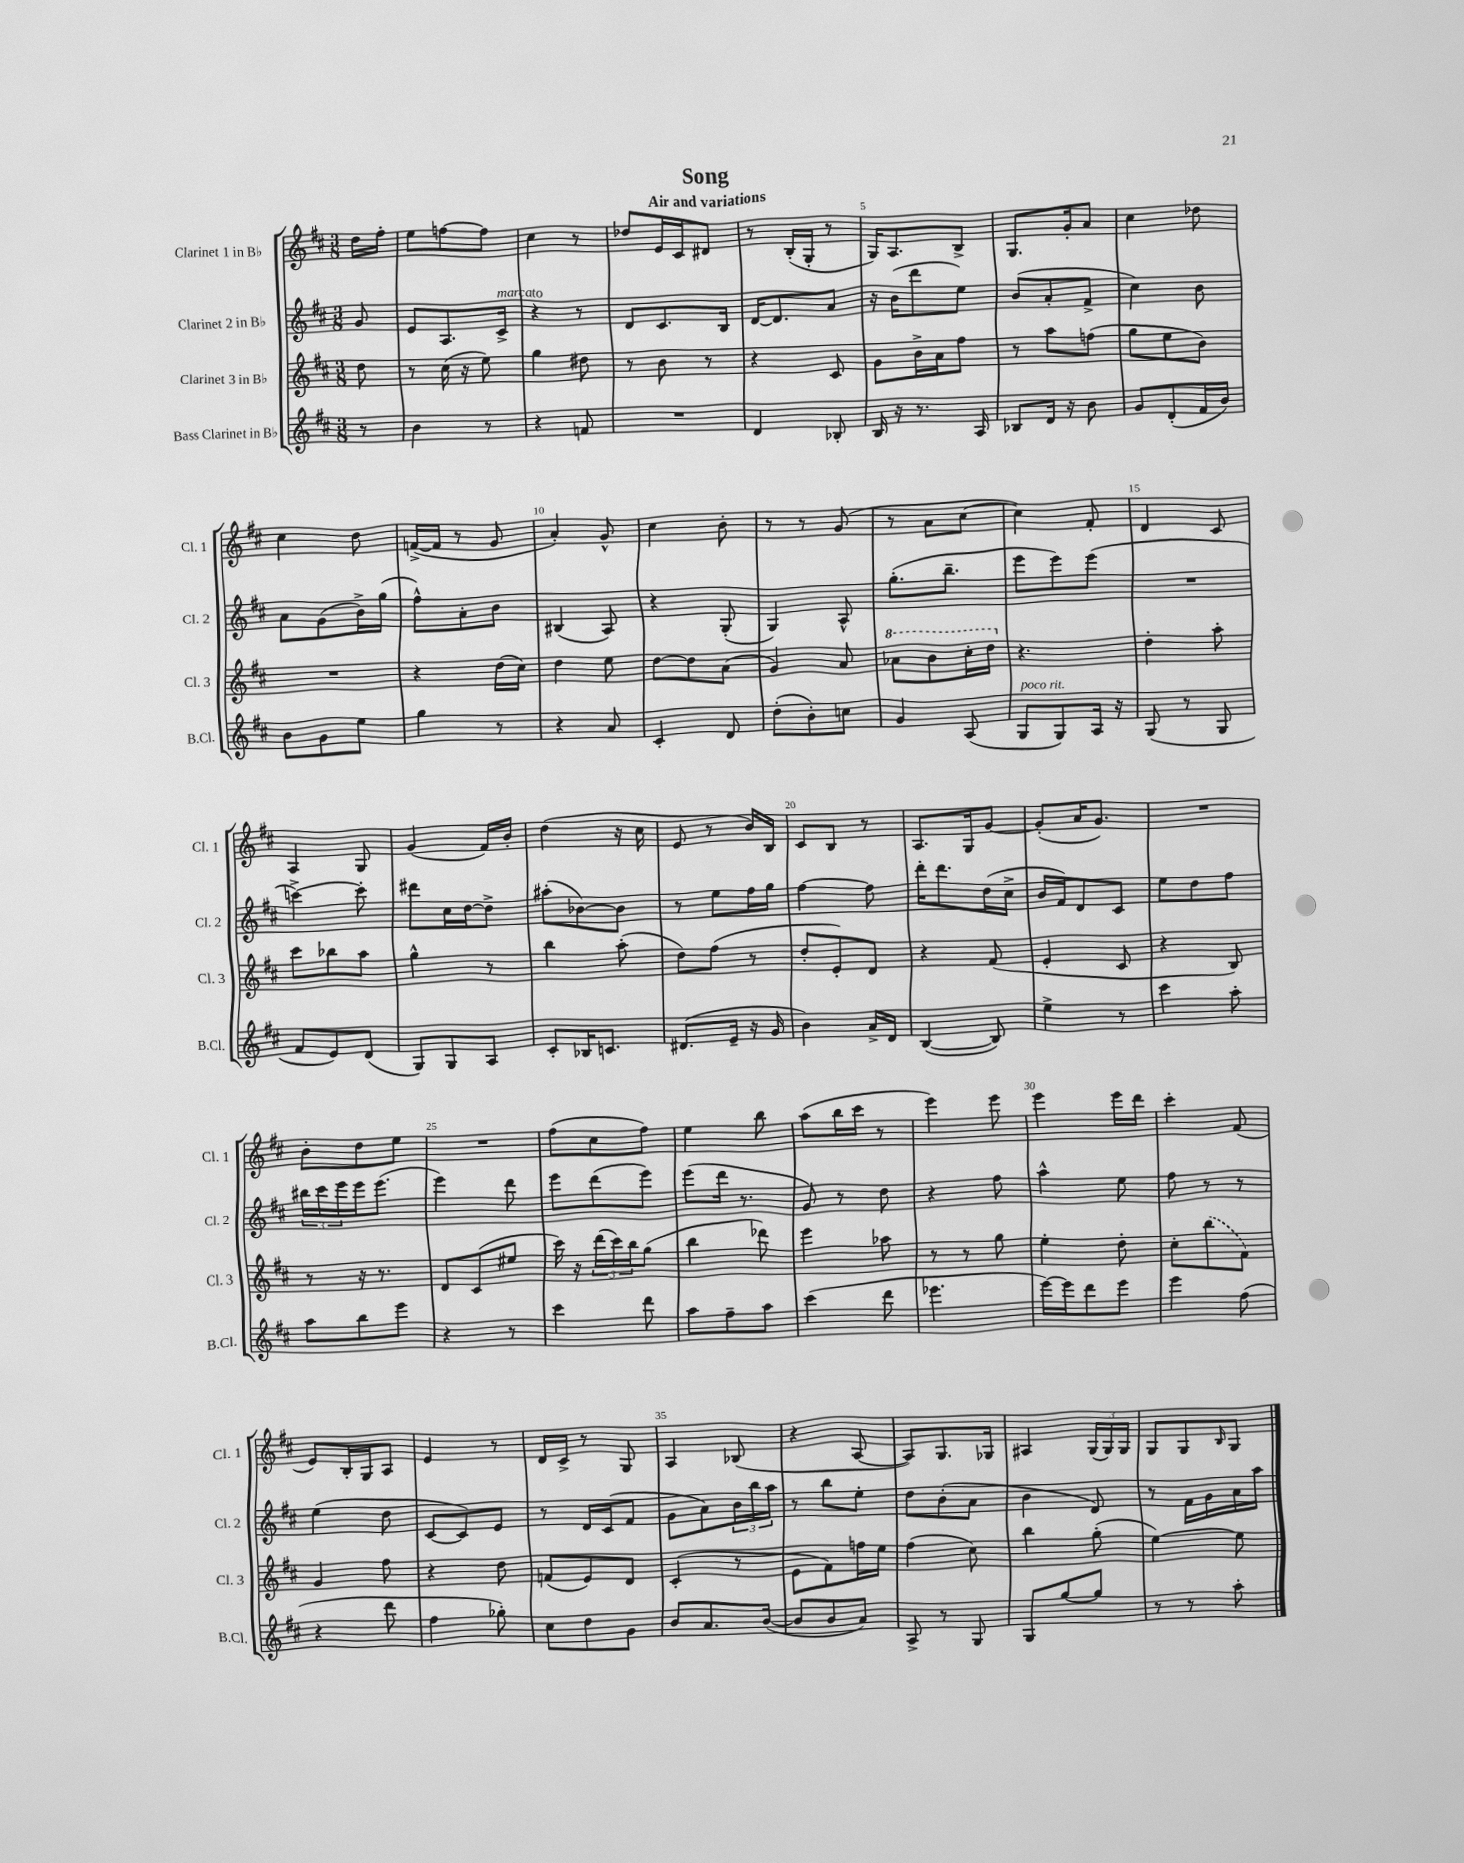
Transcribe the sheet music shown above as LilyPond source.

\header { title = "Song" subtitle = "Air and variations" }
<<
\new StaffGroup <<
\new Staff = "s0" \with { instrumentName = "Clarinet 1 in Bb" shortInstrumentName = "Cl. 1" } {
    \clef treble \key d \major \numericTimeSignature \time 3/8 \partial 8
    d''16 fis''16-. |
    e''8 f''8~ f''8 |
    cis''4 r8 |
    des''8 e'16 cis'16 dis'8 |
    r8 b16-.( g16-. r8 |
    g16) a8. b8-> |
    g8. g'16-. a'8 |
    cis''4 des''8 |
    cis''4 d''8 |
    f'16~->( f'16 r8 g'8 |
    a'4-.) g'8-^ |
    cis''4 b'8-. |
    r8 r8 g'8( |
    r8 a'8 cis''8~ |
    cis''4) fis'8-. |
    d'4 cis'8 |
    a4 g8 |
    g'4( fis'16) b'16-. |
    d''4( r16 cis''16 |
    e'8 r8 b'16) b16 |
    cis'8 b8 r8 |
    a8. g16 g'8~ |
    g'8-.( a'16 g'8.) |
    R4. |
    b'8-. d''8 e''8 |
    R4. |
    fis''8( cis''8 fis''8) |
    e''4 b''8 |
    a''8( b''16 cis'''16 r8 |
    e'''4) e'''8 |
    e'''4 e'''16 d'''16 |
    cis'''4-. fis'8( |
    e'8) b16-. g16 a8 |
    e'4 r8 |
    d'16 cis'16-> r8 g8 |
    a4 bes8( |
    r4 a8~ |
    a8) g8. ges16 |
    ais4 \tuplet 3/2 { g16( g16) g16 } |
    g8 g8 \grace { b16 } g8 \bar "|." |
}
\new Staff = "s1" \with { instrumentName = "Clarinet 2 in Bb" shortInstrumentName = "Cl. 2" } {
    \clef treble \key d \major \numericTimeSignature \time 3/8 \partial 8
    g'8 |
    e'8 a8. cis'16->^\markup { \italic "marcato" } |
    r4 r8 |
    d'8 cis'8. b16 |
    d'16~ d'8. a'8 |
    r16 b'16( d'''8 e''8) |
    b'8( a'8-. fis'8-> |
    cis''4) b'8 |
    a'8 g'8( b'16->) g''16( |
    fis''8-^) a'8-. b'8 |
    bis4( a8) |
    r4 g8-.( |
    g4) a8-^ |
    g''8.-.( b''8.-- |
    e'''8 e'''8) e'''8( |
    R4. |
    c'''4~->) c'''8-. |
    dis'''8 cis''16 d''16~ d''8-> |
    ais''8-.( bes'8~) bes'8 |
    r8 e''8 fis''16 g''16 |
    fis''4~ fis''8 |
    d'''16-. d'''8. d''16( cis''16-> |
    b'16 fis'16) d'8 cis'8 |
    e''8 d''8 fis''8 |
    \tuplet 3/2 { bis''16 cis'''16 e'''16 } e'''16 e'''8.( |
    e'''4) d'''8 |
    e'''8 d'''8( e'''8) |
    e'''8( d'''16 r8. |
    g'8) r8 d''8 |
    r4 fis''8 |
    a''4-^ e''8 |
    fis''8 r8 r8 |
    e''4( d''8 |
    cis'8~ cis'8) e'8 |
    r8 d'16 cis'16( fis'8 |
    g'8 a'8) \tuplet 3/2 { b'16 b''16 a''16 } |
    r8 b''8 e''8-. |
    d''8 b'8-.( a'8 |
    b'4 d'8) |
    r8 fis'16 g'16 a'16 a''16 \bar "|." |
}
\new Staff = "s2" \with { instrumentName = "Clarinet 3 in Bb" shortInstrumentName = "Cl. 3" } {
    \clef treble \key d \major \numericTimeSignature \time 3/8 \partial 8
    d''8 |
    r8 cis''16( r16 e''8) |
    g''4 dis''8 |
    r8 b'8 r8 |
    r4 cis'8 |
    g'8 b'16-> a'16 fis''8 |
    r8 a''8 f''8( |
    g''8 e''8 b'8) |
    R4. |
    r4 d''16( cis''16) |
    d''4 e''8 |
    d''8~ d''8 a'8( |
    g'4) a'8 |
    \ottava #1 aes''8 b''8 cis'''16-. d'''16 \ottava #0 |
    r4. |
    d''4-. a''8-. |
    cis'''8 bes''8 a''8 |
    g''4-^ r8 |
    b''4 a''8-.( |
    d''8) fis''8( r8 |
    d''8-. e'8-.) d'8 |
    r4 fis'8( |
    e'4-. cis'8 |
    r4 b8) |
    r8 r16 r8. |
    d'8 cis'8( eis''8 |
    cis'''16) r16 \tuplet 3/2 { d'''16( cis'''16) b''16 } g''8( |
    b''4 des'''8) |
    e'''4 aes''8 |
    r8 r8 g''8 |
    e''4-. d''8-. |
    cis''8-. \once \slurDashed b''8( fis'8) |
    g'4 fis''8 |
    r4 d''8 |
    f'8( e'8) d'8 |
    cis'4-.( r8 |
    e'8 fis'8) f''16 e''16 |
    fis''4( cis''8) |
    b''4 g''8-.( |
    e''4~) e''8 \bar "|." |
}
\new Staff = "s3" \with { instrumentName = "Bass Clarinet in Bb" shortInstrumentName = "B.Cl." } {
    \clef treble \key d \major \numericTimeSignature \time 3/8 \partial 8
    r8 |
    b'4 r8 |
    r4 f'8 |
    R4. |
    d'4 bes8-. |
    b16 r16 r8. a16 |
    bes8 d'16 r16 b'8 |
    g'8 d'8-.( fis'16 b'16) |
    b'8 g'8 e''8 |
    g''4 r8 |
    r4 a'8 |
    cis'4-. d'8 |
    d''8-.( b'8-.) c''8 |
    g'4 a8( |
    g8^\markup { \italic "poco rit." } g8) a16 r16 |
    g8( r8 g8 |
    fis'8 e'8) d'8( |
    g8) g8 a8 |
    cis'8-. bes16 c'8. |
    dis'8.( e'16-- r16 g'16 |
    b'4) a'16-> d'16 |
    b4~( b8) |
    e''4-> r8 |
    cis'''4 a''8-. |
    a''8 b''8 e'''8 |
    r4 r8 |
    cis'''4 d'''8 |
    a''8 fis''8-- a''8 |
    cis'''4( d'''8 |
    ees'''4. |
    e'''16~) e'''16 d'''8 e'''8 |
    e'''4 fis''8( |
    r4 d'''8 |
    fis''4 ges''8-.) |
    cis''8 d''8 g'8 |
    b'8 a'8. b'16~( |
    b'8 b'8 a'8) |
    a8-> r8 g8 |
    g8 g''8~ g''8 |
    r8 r8 a''8-. \bar "|." |
}
>>
>>
\layout { \context { \Score \override BarNumber.break-visibility = ##(#f #t #t) barNumberVisibility = #(every-nth-bar-number-visible 5) } }
